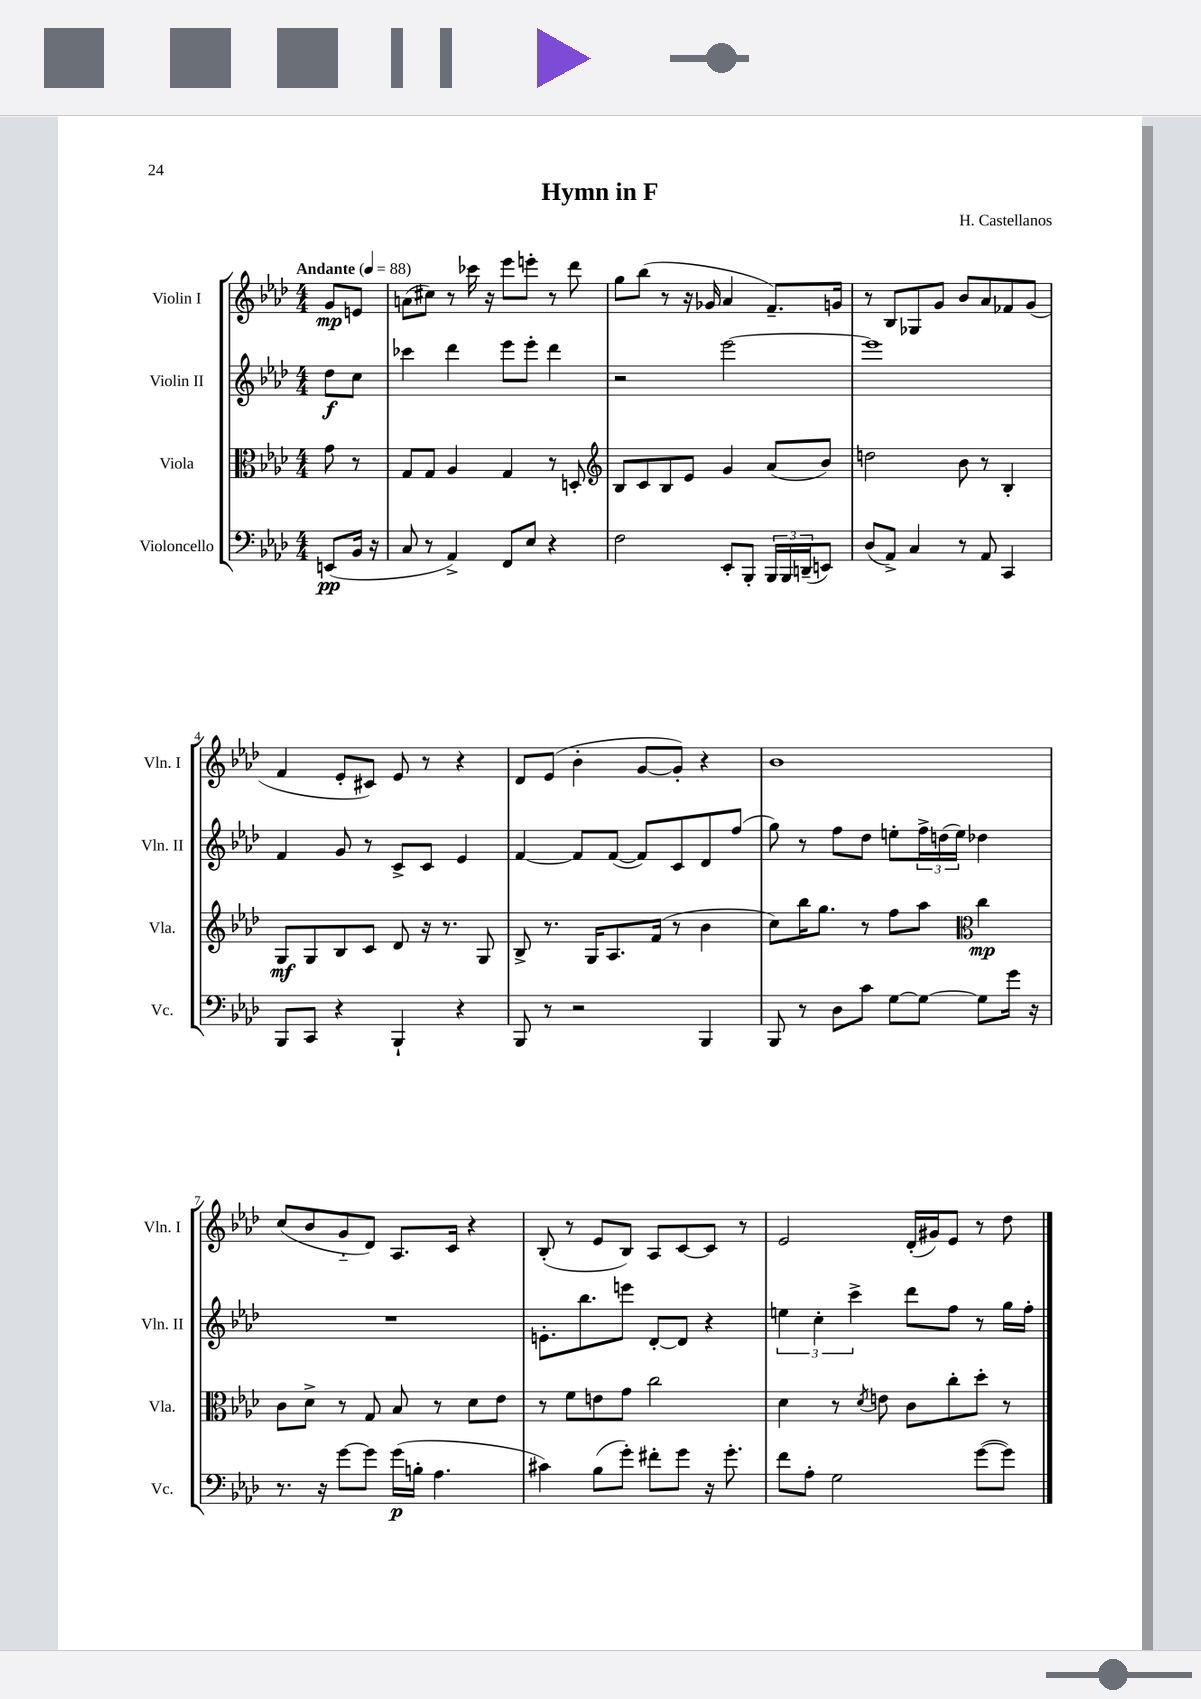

**kern	**dynam	**kern	**dynam	**kern	**dynam	**kern	**dynam
*part4	*part4	*part3	*part3	*part2	*part2	*part1	*part1
*staff4	*staff4	*staff3	*staff3	*staff2	*staff2	*staff1	*staff1
*I"Violoncello	*	*I"Viola	*	*I"Violin II	*	*I"Violin I	*
*I'Vc.	*	*I'Vla.	*	*I'Vln. II	*	*I'Vln. I	*
*clefF4	*	*clefC3	*	*clefG2	*	*clefG2	*
*k[b-e-a-d-]	*	*k[b-e-a-d-]	*	*k[b-e-a-d-]	*	*k[b-e-a-d-]	*
*M4/4	*	*M4/4	*	*M4/4	*	*M4/4	*
*MM88	*	*MM88	*	*MM88	*	*MM88	*
=	=	=	=	=	=	=	=
!	!	!	!	!	!	!LO:TX:a:B:t=Andante	!
(8EEn/L	pp	8g\	.	8dd-\L	f	8g/L	mp
16BB-/Jk	.	8r	.	8cc\J	.	8en/J	.
16r	.	.	.	.	.	.	.
=1	=1	=1	=1	=1	=1	=1	=1
8C/	.	8G/L	.	4ccc-X\	.	(8an\L	.
8r	.	8G/J	.	.	.	8cc#X\J)	.
4AA-^/)	.	4A-/	.	4ddd-\	.	8r	.
.	.	.	.	.	.	16ccc-X\	.
.	.	.	.	.	.	16r	.
8FF/L	.	4G/	.	8eee-\L	.	8eee-\L	.
8E-/J	.	.	.	8eee-'\J	.	8eeen'\J	.
4r	.	8r	.	4ddd-\	.	8r	.
.	.	8Dn'/	.	.	.	8ddd-\	.
=2	=2	=2	=2	=2	=2	=2	=2
*	*	*clefG2	*	*	*	*	*
2F\	.	8B-/L	.	2r	.	8gg\L	.
.	.	8c/	.	.	.	(8bb-\J	.
.	.	8B-/	.	.	.	8r	.
.	.	8e-/J	.	.	.	16r	.
.	.	.	.	.	.	16g-X/	.
8EE-'/L	.	4g/	.	[2eee-\	.	4a-/	.
8BBB-'/J	.	.	.	.	.	.	.
24BBB-/LL	.	(8a-/L	.	.	.	8.f~/L)	.
24BBB-/	.	.	.	.	.	.	.
(24DDn~/J	.	.	.	.	.	.	.
8EEn/J)	.	8b-/J)	.	.	.	.	.
.	.	.	.	.	.	16gn/Jk	.
=3	=3	=3	=3	=3	=3	=3	=3
(8D-/L	.	2ddn\	.	1eee-]	.	8r	.
8AA-^/J)	.	.	.	.	.	8B-/L	.
4C/	.	.	.	.	.	8G-X/	.
.	.	.	.	.	.	8g/J	.
8r	.	8b-\	.	.	.	8b-/L	.
8AA-/	.	8r	.	.	.	8a-/	.
4CC/	.	4B-'/	.	.	.	8f-X/	.
.	.	.	.	.	.	(8g/J	.
!!LO:LB:g=z
=4	=4	=4	=4	=4	=4	=4	=4
8BBB-/L	.	8G/L	mf	4f/	.	4f/	.
8CC/J	.	8G/	.	.	.	.	.
4r	.	8B-/	.	8g/	.	8e-'/L	.
.	.	8c/J	.	8r	.	8c#X/J)	.
4BBB-`/	.	8d-/	.	8c^/L	.	8e-/	.
.	.	16r	.	8c/J	.	8r	.
.	.	8.r	.	.	.	.	.
4r	.	.	.	4e-/	.	4r	.
.	.	8G/	.	.	.	.	.
=5	=5	=5	=5	=5	=5	=5	=5
8BBB-/	.	8B-^/	.	[4f/	.	8d-/L	.
8r	.	8.r	.	.	.	(8e-/J	.
2r	.	.	.	8f/L]	.	4b-'\	.
.	.	16G/KL	.	.	.	.	.
.	.	8.A-/	.	([8f/J	.	.	.
.	.	.	.	8f/L])	.	[8g/L	.
.	.	(16f/Jk	.	.	.	.	.
.	.	8r	.	8c/	.	8g'/J])	.
4BBB-/	.	4b-\	.	8d-/	.	4r	.
.	.	.	.	(8ff/J	.	.	.
=6	=6	=6	=6	=6	=6	=6	=6
8BBB-/	.	8cc\L)	.	8gg\)	.	1b-	.
8r	.	16bb-\K	.	8r	.	.	.
.	.	8.gg\J	.	.	.	.	.
8D-\L	.	.	.	8ff\L	.	.	.
8c\J	.	8r	.	8dd-\J	.	.	.
[8G\L	.	8ff\L	.	8een'\L	.	.	.
8G\J_	.	8aa-\J	.	24ff^\L	.	.	.
.	.	.	.	(24ddn\	.	.	.
.	.	.	.	24ee\JJ)	.	.	.
*	*	*clefC3	*	*	*	*	*
8G\L]	.	4cc\	mp	4dd-X\	.	.	.
16g\Jk	.	.	.	.	.	.	.
16r	.	.	.	.	.	.	.
!!LO:LB:g=z
=7	=7	=7	=7	=7	=7	=7	=7
8.r	.	8c\L	.	1r	.	(8cc/L	.
.	.	8d-^\J	.	.	.	8b-/	.
16r	.	.	.	.	.	.	.
[8g\L	.	8r	.	.	.	8g/	.
8g\J]	.	8G/	.	.	.	8d-/J)	.
(16g\LL	p	8B-/	.	.	.	8.A-/L	.
16Bn'\JJ	.	.	.	.	.	.	.
4.A-\	.	8r	.	.	.	.	.
.	.	.	.	.	.	16c/Jk	.
.	.	8d-\L	.	.	.	4r	.
.	.	8e-\J	.	.	.	.	.
=8	=8	=8	=8	=8	=8	=8	=8
4c#X\)	.	8r	.	8.en'\L	.	(8B-'/	.
.	.	8f\L	.	.	.	8r	.
.	.	.	.	8.bb-\	.	.	.
(8B-\L	.	8en\	.	.	.	8e-/L	.
8g'\J)	.	8g\J	.	8eeen\J	.	8B-/J)	.
8f#X'\L	.	2cc\	.	[8d-'/L	.	8A-/L	.
8g\J	.	.	.	8d-/J]	.	[8c/	.
16r	.	.	.	4r	.	8c/J]	.
8.g'\	.	.	.	.	.	.	.
.	.	.	.	.	.	8r	.
=9	=9	=9	=9	=9	=9	=9	=9
8f\L	.	4d-\	.	6een\	.	2e-/	.
8A-'\J	.	.	.	.	.	.	.
.	.	.	.	6cc'\	.	.	.
2G\	.	8r	.	.	.	.	.
.	.	.	.	6ccc^\	.	.	.
.	.	8qd-/	.	.	.	.	.
.	.	8en\	.	.	.	.	.
.	.	8c\L	.	8ddd-\L	.	(16d-'/LL	.
.	.	.	.	.	.	16g#X/J)	.
.	.	8cc'\	.	8ff\J	.	8e-/J	.
([8g\L	.	8dd-'\J	.	8r	.	8r	.
8g\J])	.	8r	.	16gg\LL	.	8dd-\	.
.	.	.	.	16ff'\JJ	.	.	.
==	==	==	==	==	==	==	==
*-	*-	*-	*-	*-	*-	*-	*-
